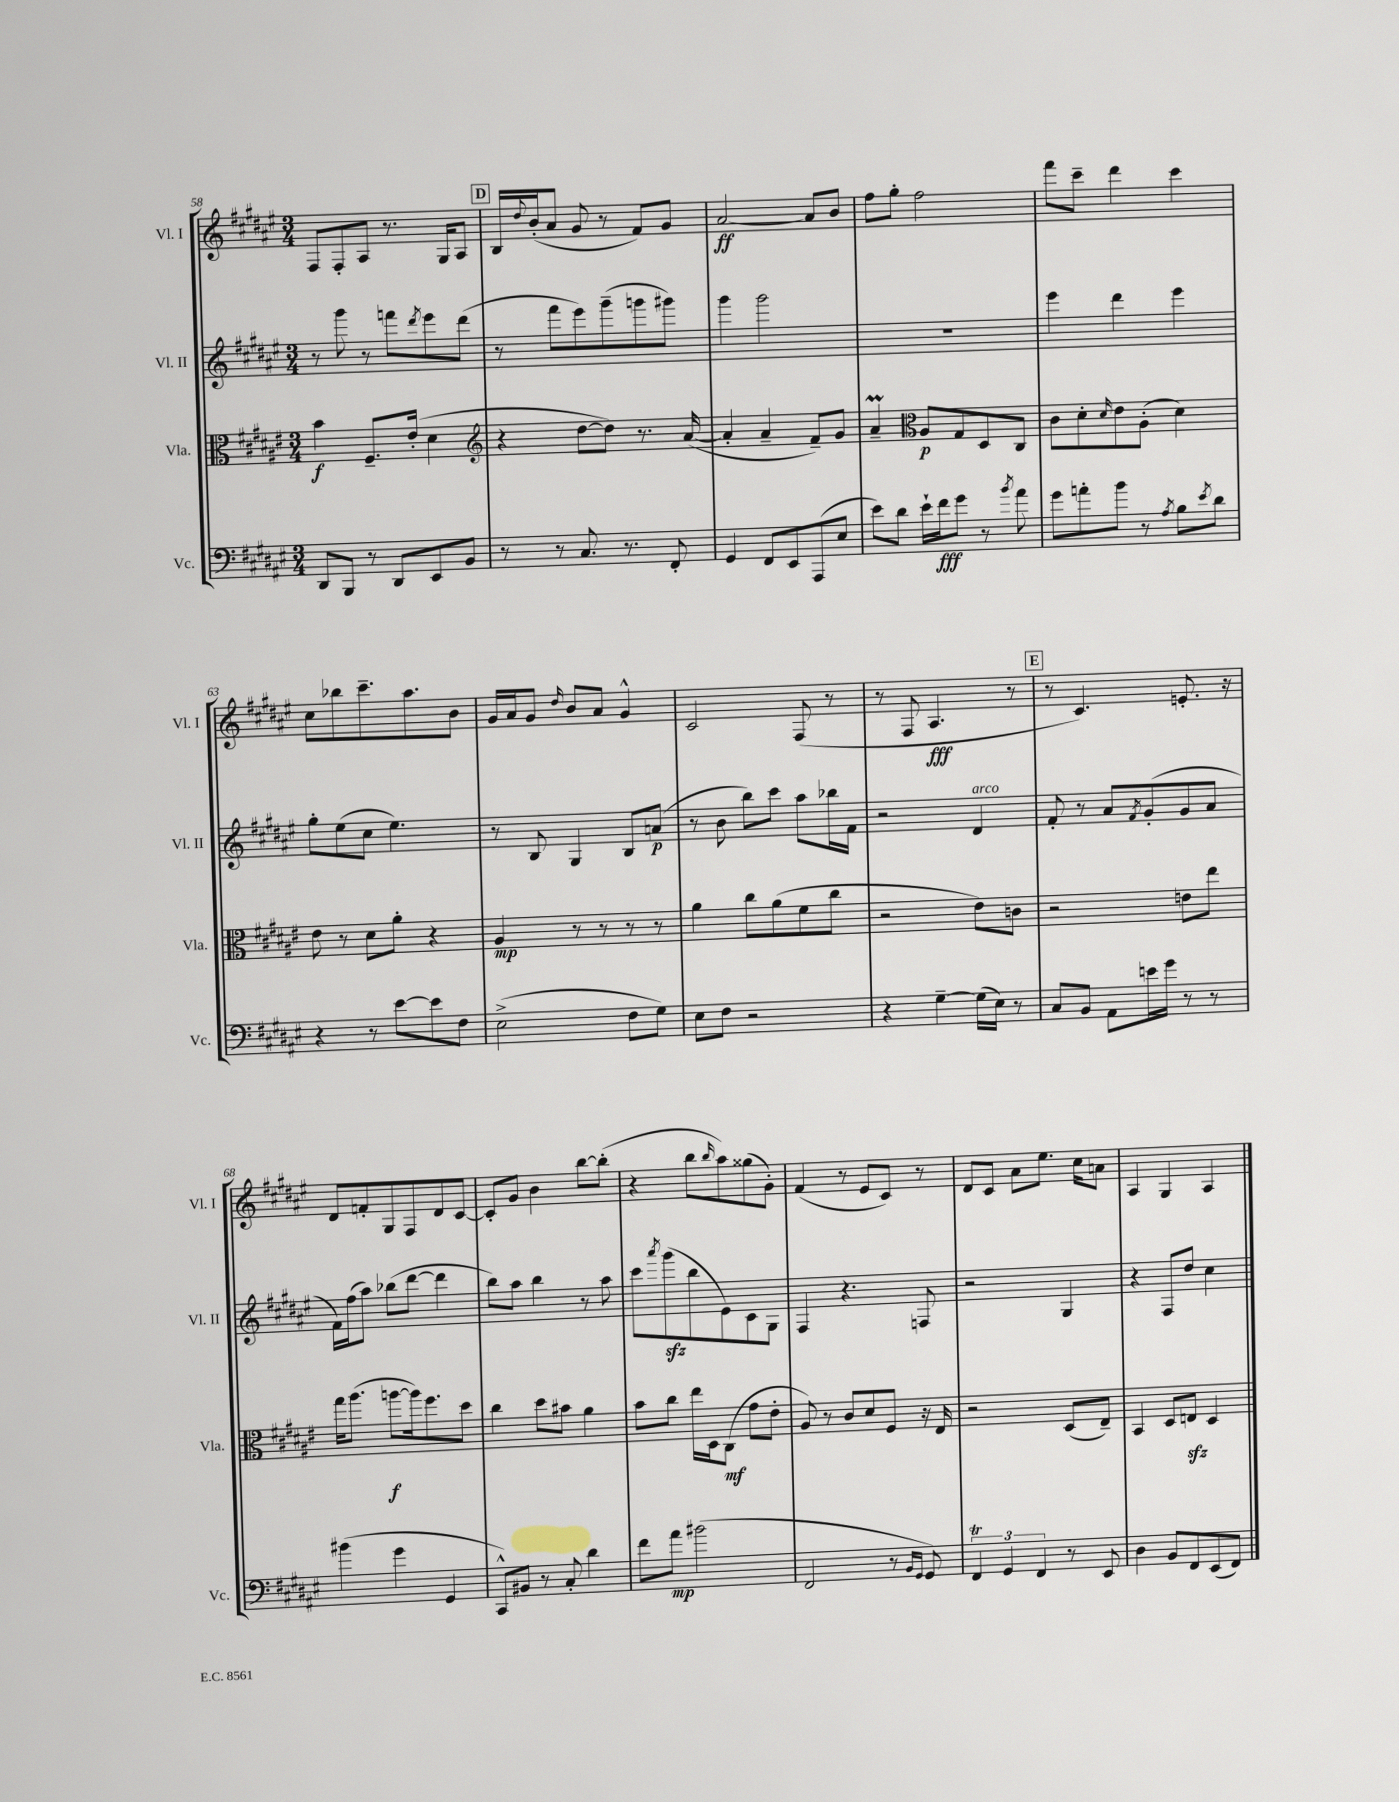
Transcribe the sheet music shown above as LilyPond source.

<<
\new StaffGroup <<
\new Staff = "s0" \with { instrumentName = "Vl. I" shortInstrumentName = "Vl. I" } {
    \clef treble \key fis \major \numericTimeSignature \time 3/4
    fis8 fis8-. ais8 r8. gis16 ais8 |
    \mark \markup { \box "D" } b16 \appoggiatura { dis''8 } b'16-.( ais'8 gis'8 r8 fis'8) gis'8 |
    ais'2~\ff ais'8 b'8 |
    fis''8 gis''8-. fis''2 |
    fis'''8 cis'''8-- dis'''4 cis'''4 |
    cis''8 bes''8 cis'''8.-- ais''8. b'8 |
    gis'16 ais'16 gis'8 \grace { dis''16 } b'8 ais'8 gis'4-^ |
    cis'2 fis8( r8 |
    r8 fis8 ais4.\fff r8 |
    \mark \markup { \box "E" } r8 cis'4.) e'8.-. r16 |
    dis'8 f'8-. gis8 fis8 dis'8 cis'8~ |
    cis'8-. gis'8 b'4 b''8~ b''8-.( |
    r4 b''8 \grace { b''16 } ais''8) gisis''8( gis'8-.) |
    fis'4( r8 eis'8 cis'8) r8 |
    dis'8 cis'8 ais'8 eis''8. cis''16 a'8 |
    ais4 gis4 ais4 \bar "|." |
}
\new Staff = "s1" \with { instrumentName = "Vl. II" shortInstrumentName = "Vl. II" } {
    \clef treble \key fis \major \numericTimeSignature \time 3/4
    r8 gis'''8 r8 f'''8 \acciaccatura { dis'''8 } eis'''8 dis'''8( |
    \mark \markup { \box "D" } r8 fis'''8 eis'''8) gis'''8--( g'''8 gis'''8) |
    gis'''4 gis'''2 |
    R2. |
    eis'''4 dis'''4 eis'''4 |
    gis''8-. eis''8( cis''8 eis''4.) |
    r8 b8 gis4 b8 a'8\p( |
    r8 b'8 b''8) cis'''8 ais''8 bes''16 fis'16 |
    r2 dis'4^\markup { \italic "arco" } |
    \mark \markup { \box "E" } fis'8-. r8 ais'8 \acciaccatura { fis'8 } gis'8-.( gis'8 ais'8 |
    fis'16) fis''16( ais''8) bes''8( dis'''8~ dis'''4 |
    b''8) ais''8 b''4 r8 ais''8 |
    cis'''8 \acciaccatura { ais'''8 } gis'''8\sfz( b''8 eis'8) cis'8 gis8 |
    fis4 r4. f8 |
    r2 gis4 |
    r4 fis8 dis''8 cis''4 \bar "|." |
}
\new Staff = "s2" \with { instrumentName = "Vla." shortInstrumentName = "Vla." } {
    \clef alto \key fis \major \numericTimeSignature \time 3/4
    b'4\f fis8.-- eis'16-.( dis'4 |
    \mark \markup { \box "D" } \clef treble r4 dis''8~ dis''8) r8. ais'16~( |
    ais'4-. ais'4-- fis'8--) gis'8 |
    ais'4--\prall \clef alto ais8\p gis8 dis8 cis8 |
    cis'8 dis'8-. \grace { dis'16 } eis'8 ais8-.( dis'4) |
    eis'8 r8 dis'8 ais'8-. r4 |
    ais4\mp r8 r8 r8 r8 |
    ais'4 cis''8 ais'8( fis'8 cis''8 |
    r2 eis'8) c'8 |
    \mark \markup { \box "E" } r2 e'8 eis''8 |
    gis''16 ais''8.( a''8~\f a''16) fis''8. dis''8 |
    cis''4 dis''8 bis'8 ais'4 |
    b'8 cis''8 eis''16 dis16 cis8\mf( gis'8 eis'8-. |
    ais8) r8 cis'8 dis'8 fis8 r16 eis16 |
    r2 dis8( eis8--) |
    b,4 dis8 e8\sfz dis4 \bar "|." |
}
\new Staff = "s3" \with { instrumentName = "Vc." shortInstrumentName = "Vc." } {
    \clef bass \key fis \major \numericTimeSignature \time 3/4
    dis,8 b,,8 r8 dis,8 eis,8 b,8 |
    \mark \markup { \box "D" } r8 r8 cis8. r8. fis,8-. |
    gis,4 fis,8 eis,8 ais,,8( eis8 |
    eis'8) dis'8 eis'16-! fis'16\fff gis'8 r8 \acciaccatura { b'8 } ais'8 |
    gis'8 a'8-. b'8 r8 \acciaccatura { ais8 } b8 \acciaccatura { eis'8 } dis'8 |
    r4 r8 eis'8~ eis'8 fis8 |
    eis2->( fis8 gis8) |
    eis8 fis8 r2 |
    r4 gis4~-- gis16( eis16) r8 |
    \mark \markup { \box "E" } cis8 b,8 ais,8 e'16 gis'16 r8 r8 |
    bis'4( gis'4 gis,4 |
    cis,8-^) bis,8 r8 cis8-. dis'4 |
    fis'8 ais'8\mp bis'2( |
    fis,2 r8 \grace { b,16 gis,16 } gis,8) |
    \tuplet 3/2 { fis,4\trill gis,4 fis,4 } r8 eis,8 |
    dis4 b,8 fis,8 eis,8( fis,8) \bar "|." |
}
>>
>>
\layout { \context { \Score currentBarNumber = #58 } }
